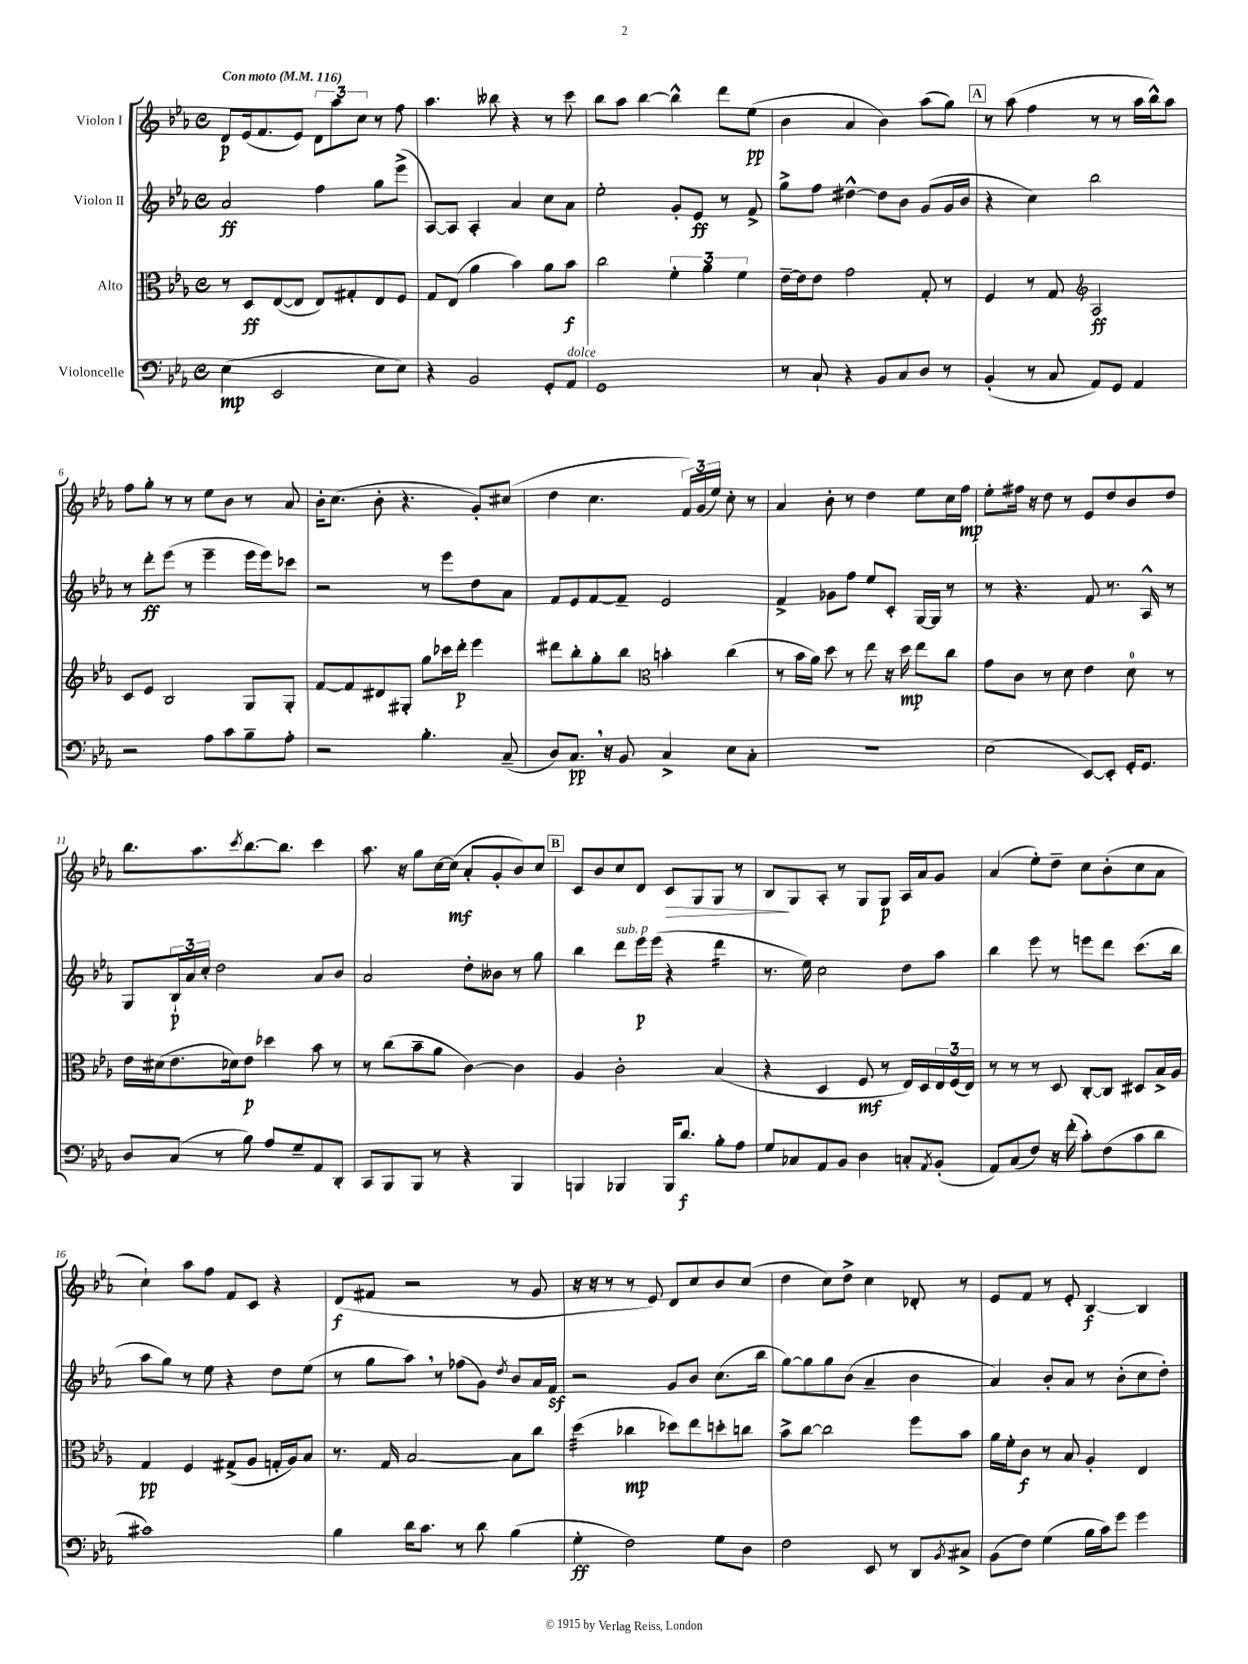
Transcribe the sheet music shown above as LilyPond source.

<<
\new StaffGroup <<
\new Staff = "s0" \with { instrumentName = "Violon I" } {
    \clef treble \key ees \major \defaultTimeSignature \time 4/4 \tempo "Con moto" 4 = 116
    d'8\p ees'16( f'8. ees'8) \tuplet 3/2 { d'8 aes''8 c''8 } r8 f''8 |
    aes''4. beses''8 r4 r8 c'''8 |
    bes''8 aes''8 bes''4~ bes''4-^ d'''8 ees''8\pp( |
    bes'4 aes'4 bes'4) aes''8( g''8) |
    \mark \markup { \box "A" } r8 aes''8( f''4 r8 r8 aes''16 bes''16-^) aes''8 |
    f''8 g''8-. r8 r8 ees''8 bes'8 r8 aes'8 |
    bes'16-. c''8.( bes'8-. r4. g'8-.) cis''8( |
    d''4 c''4. \tuplet 3/2 { f'16) g'16( ees''16) } c''8-. r8 |
    aes'4 bes'8-. r8 d''4 ees''8 c''16 f''16\mp |
    ees''8-. fis''16 r16 d''8 r8 ees'8 d''8 bes'8 d''8 |
    bes''8. aes''8. \acciaccatura { c'''8 } bes''8.~ bes''8. c'''4 |
    aes''8. r16 g''8 c''16~ c''16\mf( aes'8-. g'8-. bes'8) c''8 |
    \mark \markup { \box "B" } c'8 bes'8 c''8 d'8 c'8\> g8 g8 r8 |
    bes8\! g8 aes8-. r8 g8 g8\p aes16 aes'16 g'8 |
    aes'4( ees''8-.) d''8-- c''8 bes'8-.( c''8 aes'8 |
    c''4-!) aes''8 f''8 f'8 c'8 r4 |
    d'8\f( fis'8 r2 r8 g'8 |
    r16 r16 r8 r8 ees'8) d'8 c''8 bes'8 c''8( |
    d''4 c''8) d''8-> c''4 des'8-. r8 |
    ees'8 f'8 r8 ees'8-. bes4~\f bes4 \bar "|." |
}
\new Staff = "s1" \with { instrumentName = "Violon II" } {
    \clef treble \key ees \major \defaultTimeSignature \time 4/4
    aes'2\ff f''4 g''8 ees'''8->( |
    aes8~) aes8 aes4-. aes'4 c''8 aes'8 |
    ees''2-. g'8-. ees'8\ff r8 f'8-> |
    g''8-> f''8 dis''4~-^ dis''8 bes'8 g'8( g'16 bes'16 |
    \mark \markup { \box "A" } r4 c''4) bes''2 |
    r8 d'''8-.\ff ees'''8( r8 ees'''4-- ees'''16 ees'''16) ces'''8 |
    r2 r8 ees'''8 d''8 aes'8 |
    f'8 ees'8 f'8~ f'8-- ees'2 |
    f'4-> ges'8 f''8 ees''8 c'8-. g16~ g16 r8 |
    r8 r4. f'8 r8. aes16-^ r8 |
    g8 \tuplet 3/2 { bes16-!\p aes'16 c''16-. } d''2 aes'8 bes'8 |
    aes'2 d''8-. beses'8 r8 g''8 |
    \mark \markup { \box "B" } bes''4 d'''8^\markup { \italic "sub. p" } ees'''16\p ees'''16( r4 d'''4:16 |
    r8. ees''16) c''2 d''8 aes''8 |
    bes''4 ees'''8 r8 e'''8 d'''8 c'''8.( bes''16 |
    aes''8 g''8) r8 ees''8 r4 d''8 ees''8( |
    r8 g''8 aes''8) \breathe r8 fes''8( g'8) \acciaccatura { d''8 } bes'8 aes'16 f'16\sf |
    r2 g'8 bes'8 c''8.( bes''16 |
    g''8~) g''8 g''8 bes'8( aes'4-- bes'4 |
    aes'4) bes'8-. aes'8 r8 bes'8-.( c''8 d''8-.) \bar "|." |
}
\new Staff = "s2" \with { instrumentName = "Alto" } {
    \clef alto \key ees \major \defaultTimeSignature \time 4/4
    r8 d8\ff ees8~( ees8 ees8) gis8-. ees8 f8 |
    g8 ees8( aes'4 bes'4) aes'8 bes'8\f |
    c''2 \tuplet 3/2 { f'4-. aes'4 f'4 } |
    ees'16~-- ees'16 ees'8 g'2 g8-. r8 |
    \mark \markup { \box "A" } f4 r8 g8 \clef treble aes2\ff |
    c'8 ees'8 bes2 g8 g8-. |
    f'8~ f'8 dis'8 gis8-. g''8 ces'''16 d'''16-.\p ees'''4 |
    dis'''8 bes''8-. g''8-. bes''8 \clef alto b'4-. c''4( |
    r8 bes'16 aes'16) d''8 r8 ees''8 r16 d''16\mp ees''8 c''8 |
    g'8 c'8 r8 d'8 ees'4 d'8-0 r8 |
    ees'16 dis'16( ees'8. des'16) ees'8\p des''4 bes'8 r8 |
    r8 c''8( bes'8-- aes'8 c'4~) c'4 |
    \mark \markup { \box "B" } aes4 c'2-. bes4( |
    r4 d4 f8\mf r8 ees16) d16 \tuplet 3/2 { ees16 f16( ees16) } |
    r8 r8 r8 d8 c8~-. c8 dis8 bes16-> aes16 |
    g4\pp f4 gis8->( aes8 g16-. aes16) bes8 |
    r8. g16 bes2~ bes8 c''8 |
    d''4:32( ces''4\mp des''8) ees''8 d''8-. c''8 |
    bes'8-> c''8~ c''2 f''8 bes'8 |
    aes'16 f'16-. c'8\f r8 bes8 aes4-. ees4 \bar "|." |
}
\new Staff = "s3" \with { instrumentName = "Violoncelle" } {
    \clef bass \key ees \major \defaultTimeSignature \time 4/4
    ees4\mp( ees,2 ees8 ees8) |
    r4 bes,2 g,8-. aes,8^\markup { \italic "dolce" } |
    g,1 |
    r8 c8-! r4 bes,8 c8 d8 r8 |
    \mark \markup { \box "A" } bes,4-.( r8 c8 aes,8) g,8 aes,4 |
    r2 aes8 c'8 bes8-- aes8-. |
    r2 bes4.-. c8--( |
    d8) c8.\pp \breathe r16 bes,8 c4-> ees8 c8-. |
    r1 |
    ees2( ees,8~) ees,8-. g,16-. g,8. |
    d8 c8( r8 bes8) aes8 g8-- aes,8 d,8-. |
    c,8 bes,,8 bes,,8 r8 r4 bes,,4 |
    \mark \markup { \box "B" } b,,4 bes,,4 bes,,16 d'8.\f bes8-. aes8 |
    g8 ces8 aes,8 bes,8 d4 c8-. \acciaccatura { aes,8 } bes,8-.( |
    aes,8) c8( f8) r16 f'16-.( c'8-.) f8( c'8 d'8 |
    cis'1) |
    bes4 d'16 c'8. r8 d'8 bes4( |
    g4-.\ff f2) g8 d8 |
    f2 ees,8 r8 d,8 \acciaccatura { bes,8 } cis8-> |
    bes,8( f8) g4( bes16 c'16) g'8 g'4 \bar "|." |
}
>>
>>
